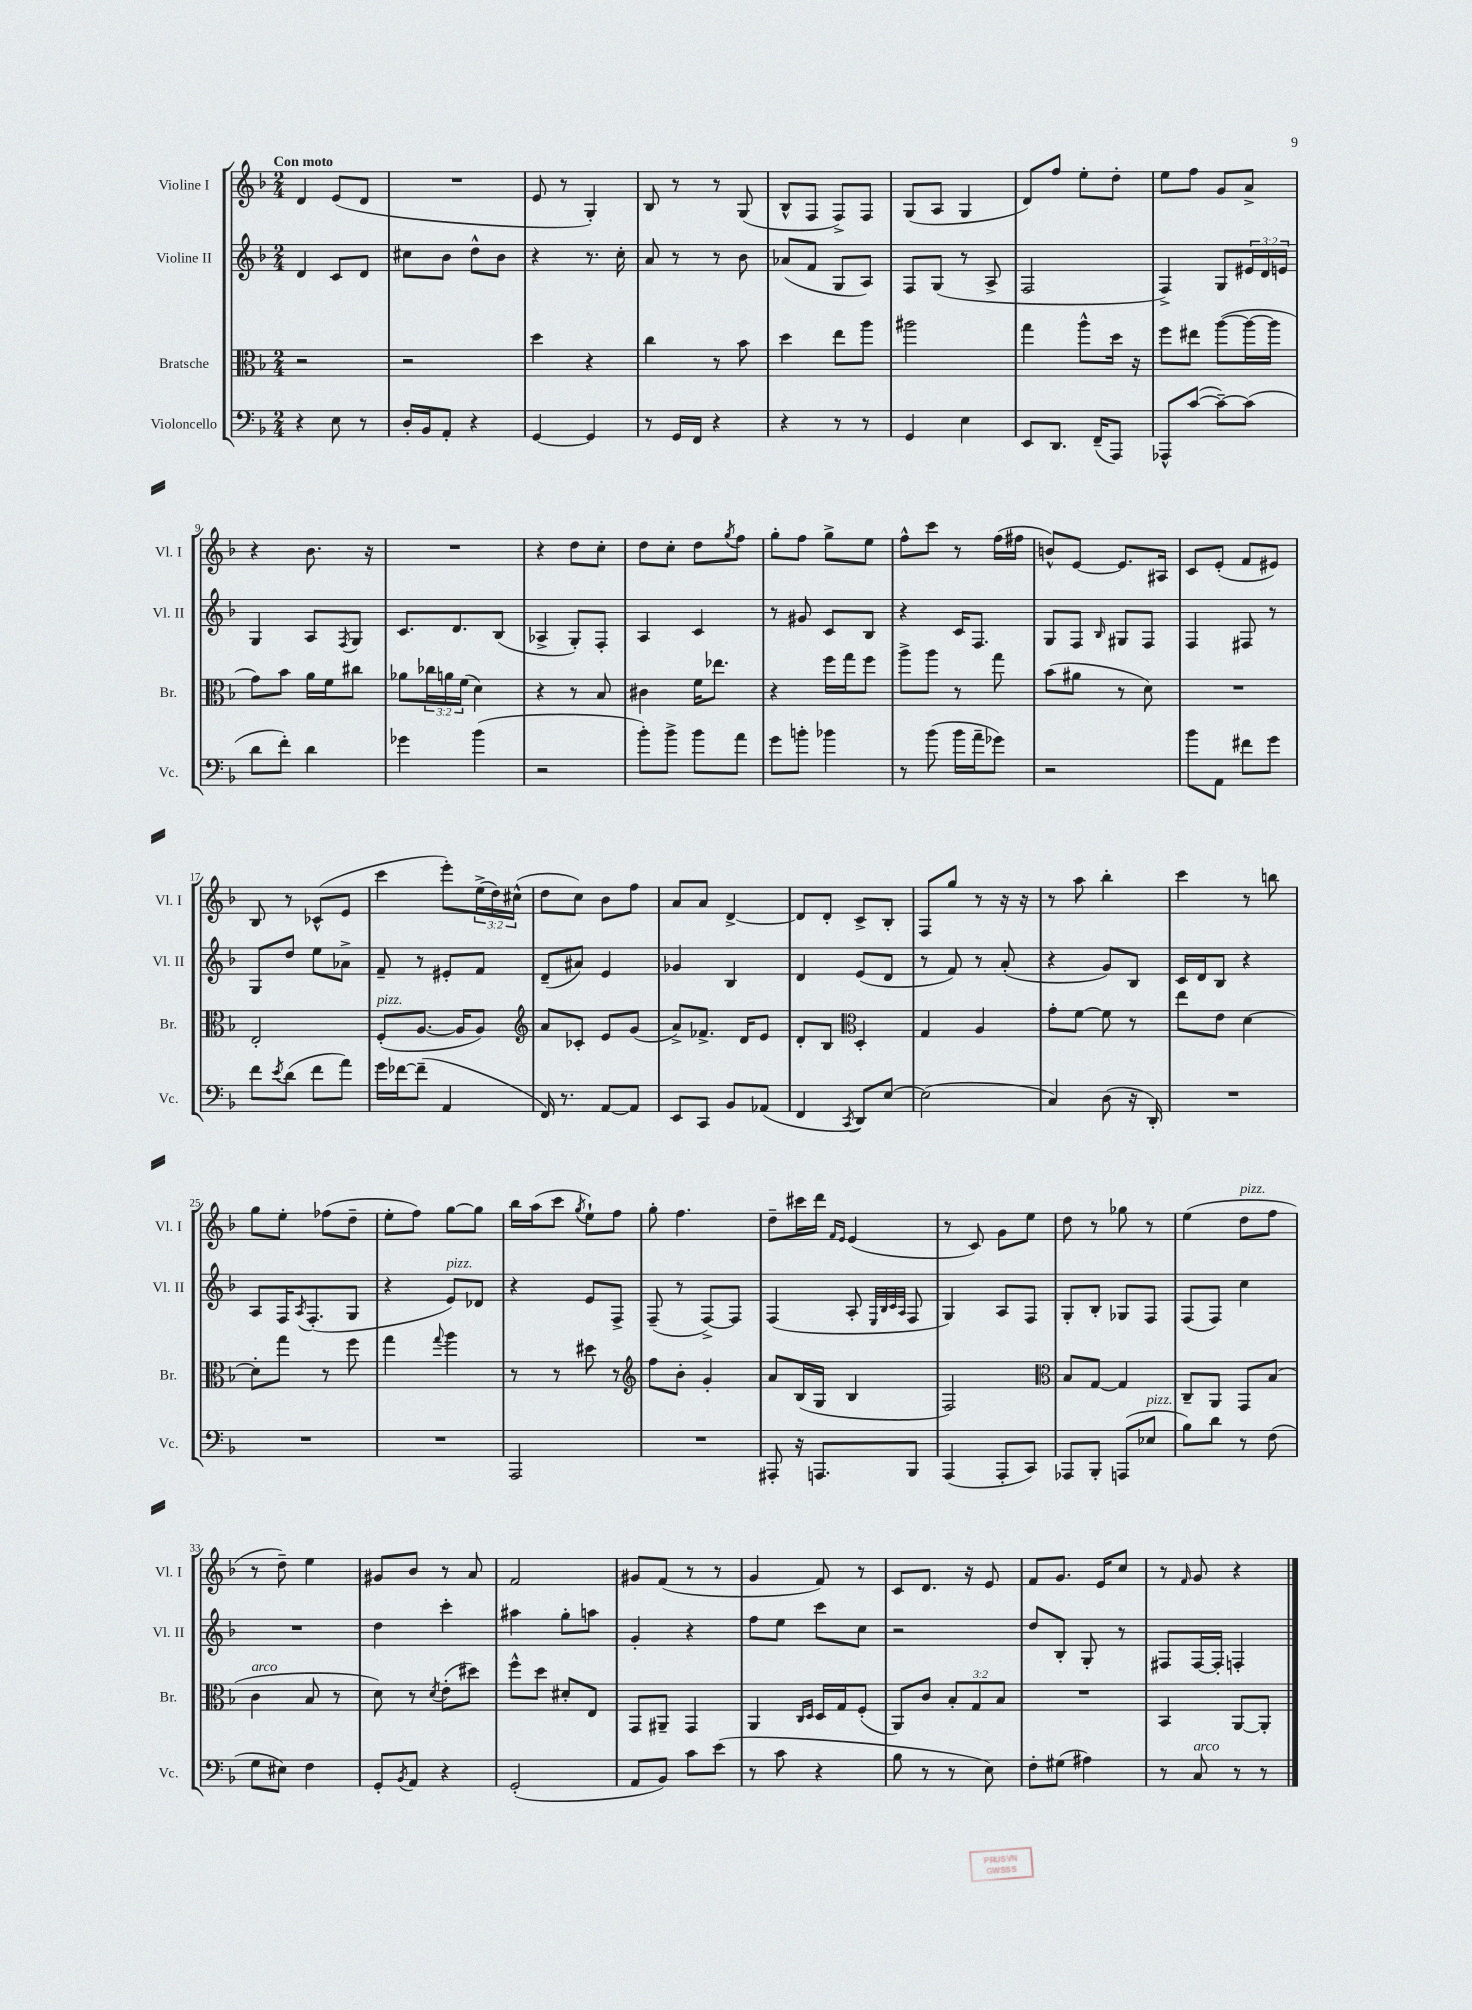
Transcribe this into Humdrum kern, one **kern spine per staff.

**kern	**kern	**kern	**kern
*staff4	*staff3	*staff2	*staff1
*clefF4	*clefC3	*clefG2	*clefG2
*k[b-]	*k[b-]	*k[b-]	*k[b-]
*M2/4	*M2/4	*M2/4	*M2/4
4r	2r	4d	4d
8E	.	8c	(8e
8r	.	8d	8d
=	=	=	=
16D'	2r	8cc#	2r
16BB-	.	.	.
8AA'	.	8b-	.
4r	.	8dd^^	.
.	.	8b-	.
=	=	=	=
[4GG	4dd	4r	8e
.	.	.	8r
4GG]	4r	8.r	4G')
.	.	16cc'	.
=	=	=	=
8r	4cc	8a	8B-
16GG	.	8r	8r
16FF	.	.	.
4r	8r	8r	8r
.	8b-	8b-	(8G
=	=	=	=
4r	4dd	(8a-	8B-^^
.	.	8f	8F
8r	8ee	8G	8F^)
8r	8aa	8A)	8F
=	=	=	=
4GG	2aa#	8F	(8G
.	.	(8G	8A
4E	.	8r	4G
.	.	8A^	.
=	=	=	=
8EE	4gg	2F	8d)
8.DD	.	.	8ff
.	8aa^^	.	8ee'
(16FF~	.	.	.
8AAA)	16dd	.	8dd'
.	16r	.	.
=	=	=	=
8AAA-^^	8ff	4F^)	8ee
([8c	8ee#	.	8ff
8c~_)	([8aa	8G	8g
(8c]	16aa_	24e#	8a^
.	.	24d	.
.	16aa]	.	.
.	.	24e	.
=	=	=	=
8d	8g)	4G	4r
8f')	8b-	.	.
4d	16a	8A	8.b-
.	16f	.	.
.	.	8qF	.
.	8cc#	8G	.
.	.	.	16r
=	=	=	=
4g-	8a-	8.c	2r
.	24cc-	.	.
.	24a	.	.
.	.	8.d	.
.	(24f	.	.
(4b-	4d)	.	.
.	.	(8B-	.
=	=	=	=
2r	4r	4A-^	4r
.	8r	8G')	8dd
.	8B-	8F'	8cc'
=	=	=	=
8b-')	4c#	4A	8dd
8b-^	.	.	8cc'
8b-	16f	4c	8dd
.	8.ee-	.	.
.	.	.	8qgg
8a	.	.	8ff
=	=	=	=
8g	4r	8r	8gg'
8b'	.	8g#	8ff
4b-	16ff	8c	8gg^
.	16gg	.	.
.	8ff	8B-	8ee
=	=	=	=
8r	8aa^	4r	8ff^^
(8b-	8aa	.	8ccc
16b-	8r	16c	8r
16a~	.	8.F	.
8g-)	8gg	.	(16ff
.	.	.	16ff#
=	=	=	=
2r	(8b-	8G	8b^^)
.	8a#	8F	[8e
.	.	16qqB-	.
.	8r	8G#	8.e]
.	8d)	8F	.
.	.	.	16A#
=	=	=	=
8b-	2r	4F	8c
8AA	.	.	(8e'
8f#	.	8F#	8f
8g	.	8r	8e#)
=	=	=	=
8f	2E'	8G	8B-
8qe	.	.	.
(8d	.	8dd	8r
8f	.	8ee	(8c-^^
8a)	.	8a-^	8e
=	=	=	=
16g	(8F'	8f~	4ccc
[16f-	.	.	.
(8f-~]	[8.A	8r	.
4AA	.	8e#'	8eee')
.	16A]	.	.
.	8A)	8f	(24ee^
.	.	.	24dd)
.	.	.	(24cc#^^
=	=	=	=
*	*clefG2	*	*
16FF)	8a	(8d~	8dd
8.r	.	.	.
.	8c-'	8a#)	8cc)
[8AA	8e	4e	8b-
8AA]	(8g	.	8ff
=	=	=	=
8EE	8a^)	4g-	8a
8CC	8.f-^	.	8a
8BB-	.	4B-	[4d^
.	16d	.	.
(8AA-	8e	.	.
=	=	=	=
4FF	8d'	4d	8d]
.	8B-	.	8d'
*	*clefC3	*	*
8qCC	.	.	.
8DD)	4D'	(8e	8c^
[8E	.	8d	8B-'
=	=	=	=
(2E]	4G	8r	8F
.	.	8f)	8gg
.	4A	8r	8r
.	.	(8a'	16r
.	.	.	16r
=	=	=	=
4C)	8g'	4r	8r
.	[8f	.	8aa
(8D	8f]	8g)	4bb-'
16r	8r	8B-	.
16DD')	.	.	.
=	=	=	=
2r	8ee	16c	4ccc
.	.	16d	.
.	8e	8B-	.
.	[4d	4r	8r
.	.	.	8bb
=	=	=	=
2r	8d']	8A	8gg
.	8gg	16F	8ee'
.	.	8qA	.
.	.	(8.F'	.
.	8r	.	(8ff-
.	8ff	8G	8dd~
=	=	=	=
2r	4gg	4r	8ee'
.	.	.	8ff)
.	8qqgg	.	.
.	4aa	8e)	[8gg
.	.	8d-	8gg]
=	=	=	=
2AAA	8r	4r	16bb-
.	.	.	(16aa
.	8r	.	8ccc
.	.	.	8qgg
.	8dd#	8e	8ee`)
.	8r	8F^	8ff
=	=	=	=
*	*clefG2	*	*
2r	8ff	(8F~	8gg'
.	8b-'	8r	4.ff
.	4g'	[8F^)	.
.	.	8F]	.
=	=	=	=
8AAA#'	8a	(4F	8dd~
16r	(16B-	.	16ccc#
8.AAA	16G	.	16ddd
.	.	.	16qqf
.	.	.	16qqe
.	4B-	8A'	(4e
.	.	32qqE	.
.	.	32qqB-	.
.	.	32qqc	.
.	.	32qqA	.
8BBB-	.	8F	.
=	=	=	=
(4AAA	2F)	4G)	8r
.	.	.	8c)
8AAA'	.	8A	8g
8CC)	.	8F	8ee
=	=	=	=
*	*clefC3	*	*
8AAA-	8B-	8G'	8dd
8BBB-'	[8G	8B-'	8r
(8AAA	4G]	8G-	8gg-
8E-	.	8F	8r
=	=	=	=
8B-)	8C~	(8F	(4ee
8d	8AA	8F)	.
8r	8GG	4cc	8dd
(8F	(8B-	.	8ff
=	=	=	=
8G	4c	2r	8r
8E#)	.	.	8dd~)
4F	8B-	.	4ee
.	8r	.	.
=	=	=	=
8GG'	8d)	4dd	8g#
8qBB-	.	.	.
8AA	8r	.	8b-
.	8qd	.	.
4r	(8e'	4ccc'	8r
.	8dd#)	.	8a
=	=	=	=
(2GG'	8ff^^	4aa#	2f
.	8dd	.	.
.	8d#'	8gg'	.
.	8E	8aa	.
=	=	=	=
8AA	8GG	4g'	8g#
8BB-)	8AA#~	.	(8f
8c	4GG	4r	8r
(8e	.	.	8r
=	=	=	=
8r	4AA	8ff	4g
8c	.	8ee	.
.	16qqC	.	.
.	16qqD	.	.
4r	16D	8ccc	8f)
.	16G	.	.
.	(8F'	8cc	8r
=	=	=	=
8B-	8AA)	2r	8c
8r	8c	.	8.d
8r	12B-'	.	.
.	.	.	16r
.	12G	.	.
8E)	.	.	8e
.	12B-	.	.
=	=	=	=
8F'	2r	8dd	8f
(8G#	.	8B-'	8.g
4A#)	.	8G'	.
.	.	.	16e
.	.	8r	8cc
=	=	=	=
8r	4BB-	8F#	8r
.	.	.	16qqf
8C	.	[16F#	8g
.	.	16F#']	.
8r	[8AA	4F'	4r
8r	8AA']	.	.
==	==	==	==
*-	*-	*-	*-
